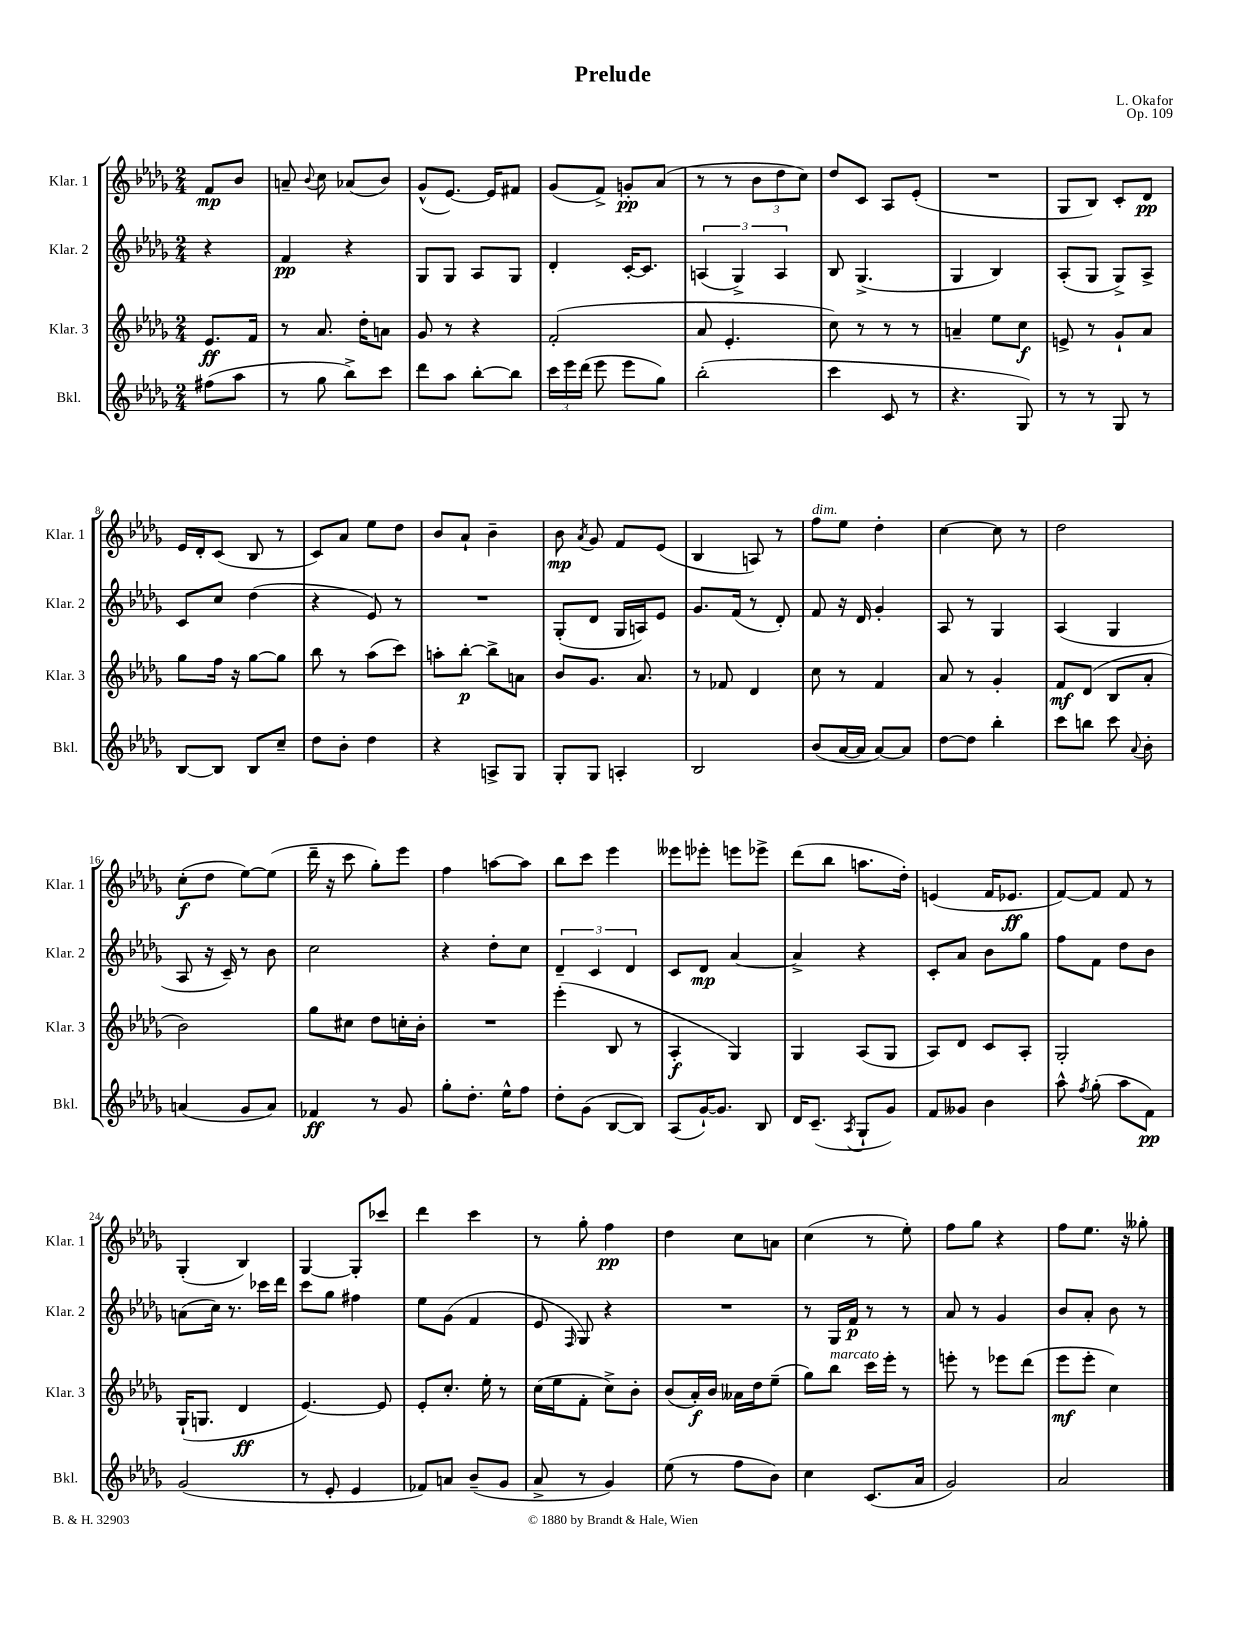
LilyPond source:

\header { title = "Prelude" composer = "L. Okafor" opus = "Op. 109" }
<<
\new StaffGroup <<
\new Staff = "s0" \with { instrumentName = "Klar. 1" shortInstrumentName = "Klar. 1" } {
    \clef treble \key des \major \numericTimeSignature \time 2/4 \partial 4
    \autoBeamOff f'8[\mp bes'8] |
    a'8-- \appoggiatura { bes'8 } c''8 aes'8[( bes'8]) |
    ges'8[-^( ees'8.]~) ees'16[ fis'8] |
    ges'8[( f'8]->) g'8[-.\pp aes'8]( |
    r8 r8 \tuplet 3/2 { bes'8[ des''8 c''8]) } |
    des''8[ c'8] aes8[ ees'8]-.( |
    R2 |
    ges8[ bes8]) c'8[-. des'8]\pp |
    ees'16[ des'16-. c'8]( bes8 r8 |
    c'8[) aes'8] ees''8[ des''8] |
    bes'8[ aes'8]-! bes'4-- |
    bes'8\mp \acciaccatura { aes'8 } ges'8 f'8[ ees'8]( |
    bes4 a8) r8 |
    f''8[^\markup { \italic "dim." } ees''8] des''4-. |
    c''4~ c''8 r8 |
    des''2 |
    c''8[-.\f( des''8] ees''8[~) ees''8]( |
    des'''16-- r16 c'''8 ges''8[-.) ees'''8] |
    f''4 a''8[~ a''8] |
    bes''8[ c'''8] ees'''4 |
    eeses'''8[ ees'''8]-. e'''8[ ees'''8]-> |
    des'''8[( bes''8] a''8.[ des''16]-.) |
    e'4( f'16[ ees'8.]\ff |
    f'8[~) f'8] f'8 r8 |
    ges4-.( bes4) |
    ges4~ ges8[-. ces'''8] |
    des'''4 c'''4 |
    r8 ges''8-. f''4\pp |
    des''4 c''8[ a'8] |
    c''4( r8 ees''8-.) |
    f''8[ ges''8] r4 |
    f''8[ ees''8.] r16 geses''8-. \bar "|." |
}
\new Staff = "s1" \with { instrumentName = "Klar. 2" shortInstrumentName = "Klar. 2" } {
    \clef treble \key des \major \numericTimeSignature \time 2/4 \partial 4
    \autoBeamOff r4 |
    f'4\pp r4 |
    ges8[ ges8] aes8[ ges8] |
    des'4-. c'16[~-. c'8.] |
    \tuplet 3/2 { a4( ges4->) a4 } |
    bes8 ges4.->( |
    ges4 bes4) |
    aes8[-.( ges8] ges8[->) aes8]-> |
    c'8[ c''8] des''4( |
    r4 ees'8) r8 |
    R2 |
    ges8[-.( des'8] ges16[ a16) ees'8] |
    ges'8.[ f'16]( r8 des'8-.) |
    f'8 r16 des'16 ges'4-. |
    aes8 r8 ges4 |
    aes4( ges4 |
    aes8 r16 c'16--) r8 bes'8 |
    c''2 |
    r4 des''8[-. c''8] |
    \tuplet 3/2 { des'4-- c'4 des'4 } |
    c'8[ des'8]\mp aes'4~ |
    aes'4-> r4 |
    c'8[-. aes'8] bes'8[ ges''8] |
    f''8[ f'8] des''8[ bes'8] |
    a'8[( c''16]) r8. ces'''16[ des'''16] |
    c'''8[ ges''8] fis''4 |
    ees''8[ ges'8]( f'4 |
    ees'8 \grace { f16 } ges8) r4 |
    R2 |
    r8 ges16[ f'16]\p r8 r8 |
    aes'8 r8 ges'4 |
    bes'8[ aes'8]-. bes'8 r8 \bar "|." |
}
\new Staff = "s2" \with { instrumentName = "Klar. 3" shortInstrumentName = "Klar. 3" } {
    \clef treble \key des \major \numericTimeSignature \time 2/4 \partial 4
    \autoBeamOff ees'8.[\ff f'16] |
    r8 aes'8. des''16[-. a'8] |
    ges'8 r8 r4 |
    f'2-.( |
    aes'8 ees'4.-. |
    c''8) r8 r8 r8 |
    a'4-- ees''8[ c''8]\f |
    e'8-> r8 ges'8[-! aes'8] |
    ges''8[ f''16] r16 ges''8[~ ges''8] |
    bes''8 r8 aes''8[( c'''8]) |
    a''8[-. bes''8]~-.\p bes''8[-> a'8] |
    bes'8[ ges'8.] aes'8. |
    r8 fes'8 des'4 |
    c''8 r8 f'4 |
    aes'8 r8 ges'4-. |
    f'8[\mf des'8]( bes8[ aes'8]-. |
    bes'2) |
    ges''8[ cis''8] des''8[ c''16-. bes'16]-. |
    R2 |
    ees'''4-.( bes8 r8 |
    aes4-.\f ges4) |
    ges4 aes8[( ges8] |
    aes8[) des'8] c'8[ aes8]-. |
    ges2-. |
    ges16[-!( g8.] des'4\ff |
    ees'4.~) ees'8 |
    ees'8[-. c''8.]-. ees''16-. r8 |
    c''16[( ees''16 f'8]-. c''8[->) bes'8]-. |
    bes'8[( aes'16-.\f) bes'16] aeses'16[ des''16 ees''8]--( |
    ges''8[) bes''8]^\markup { \italic "marcato" } c'''16[ ees'''16]-. r8 |
    e'''8-. r8 ees'''8[ des'''8]( |
    ees'''8[\mf ees'''8]-. c''4) \bar "|." |
}
\new Staff = "s3" \with { instrumentName = "Bkl." shortInstrumentName = "Bkl." } {
    \clef treble \key des \major \numericTimeSignature \time 2/4 \partial 4
    \autoBeamOff fis''8[( aes''8] |
    r8 ges''8 bes''8[->) c'''8] |
    des'''8[ aes''8] bes''8[~-. bes''8] |
    \tuplet 3/2 { c'''16[ ees'''16 des'''16]( } ees'''8 ees'''8[ ges''8]) |
    bes''2-.( |
    c'''4 c'8 r8 |
    r4. ges8) |
    r8 r8 ges8 r8 |
    bes8[~ bes8] bes8[ c''8]-- |
    des''8[ bes'8]-. des''4 |
    r4 a8[-> ges8] |
    ges8[-. ges8] a4-. |
    bes2 |
    bes'8[( aes'16~ aes'16] aes'8[~) aes'8] |
    des''8[~ des''8] bes''4-. |
    c'''8[ b''8] c'''8 \appoggiatura { aes'8 } bes'8-. |
    a'4( ges'8[ a'8]) |
    fes'4\ff r8 ges'8 |
    ges''8[-. des''8.]-. ees''16[-^ f''8] |
    des''8[-. ges'8]( bes8[~ bes8]) |
    aes8[( ges'16~-!) ges'8.] bes8 |
    des'16[ c'8.]--( \acciaccatura { aes8 } ges8[-! ges'8]) |
    f'8[ geses'8] bes'4 |
    aes''8-^ \acciaccatura { f''8 } ges''8-.( aes''8[ f'8]\pp) |
    ges'2( |
    r8 ees'8-. ees'4 |
    fes'8[) a'8] bes'8[--( ges'8] |
    aes'8-> r8 ges'4) |
    ees''8( r8 f''8[ bes'8]) |
    c''4 c'8.[( aes'16] |
    ges'2) |
    aes'2 \bar "|." |
}
>>
>>
